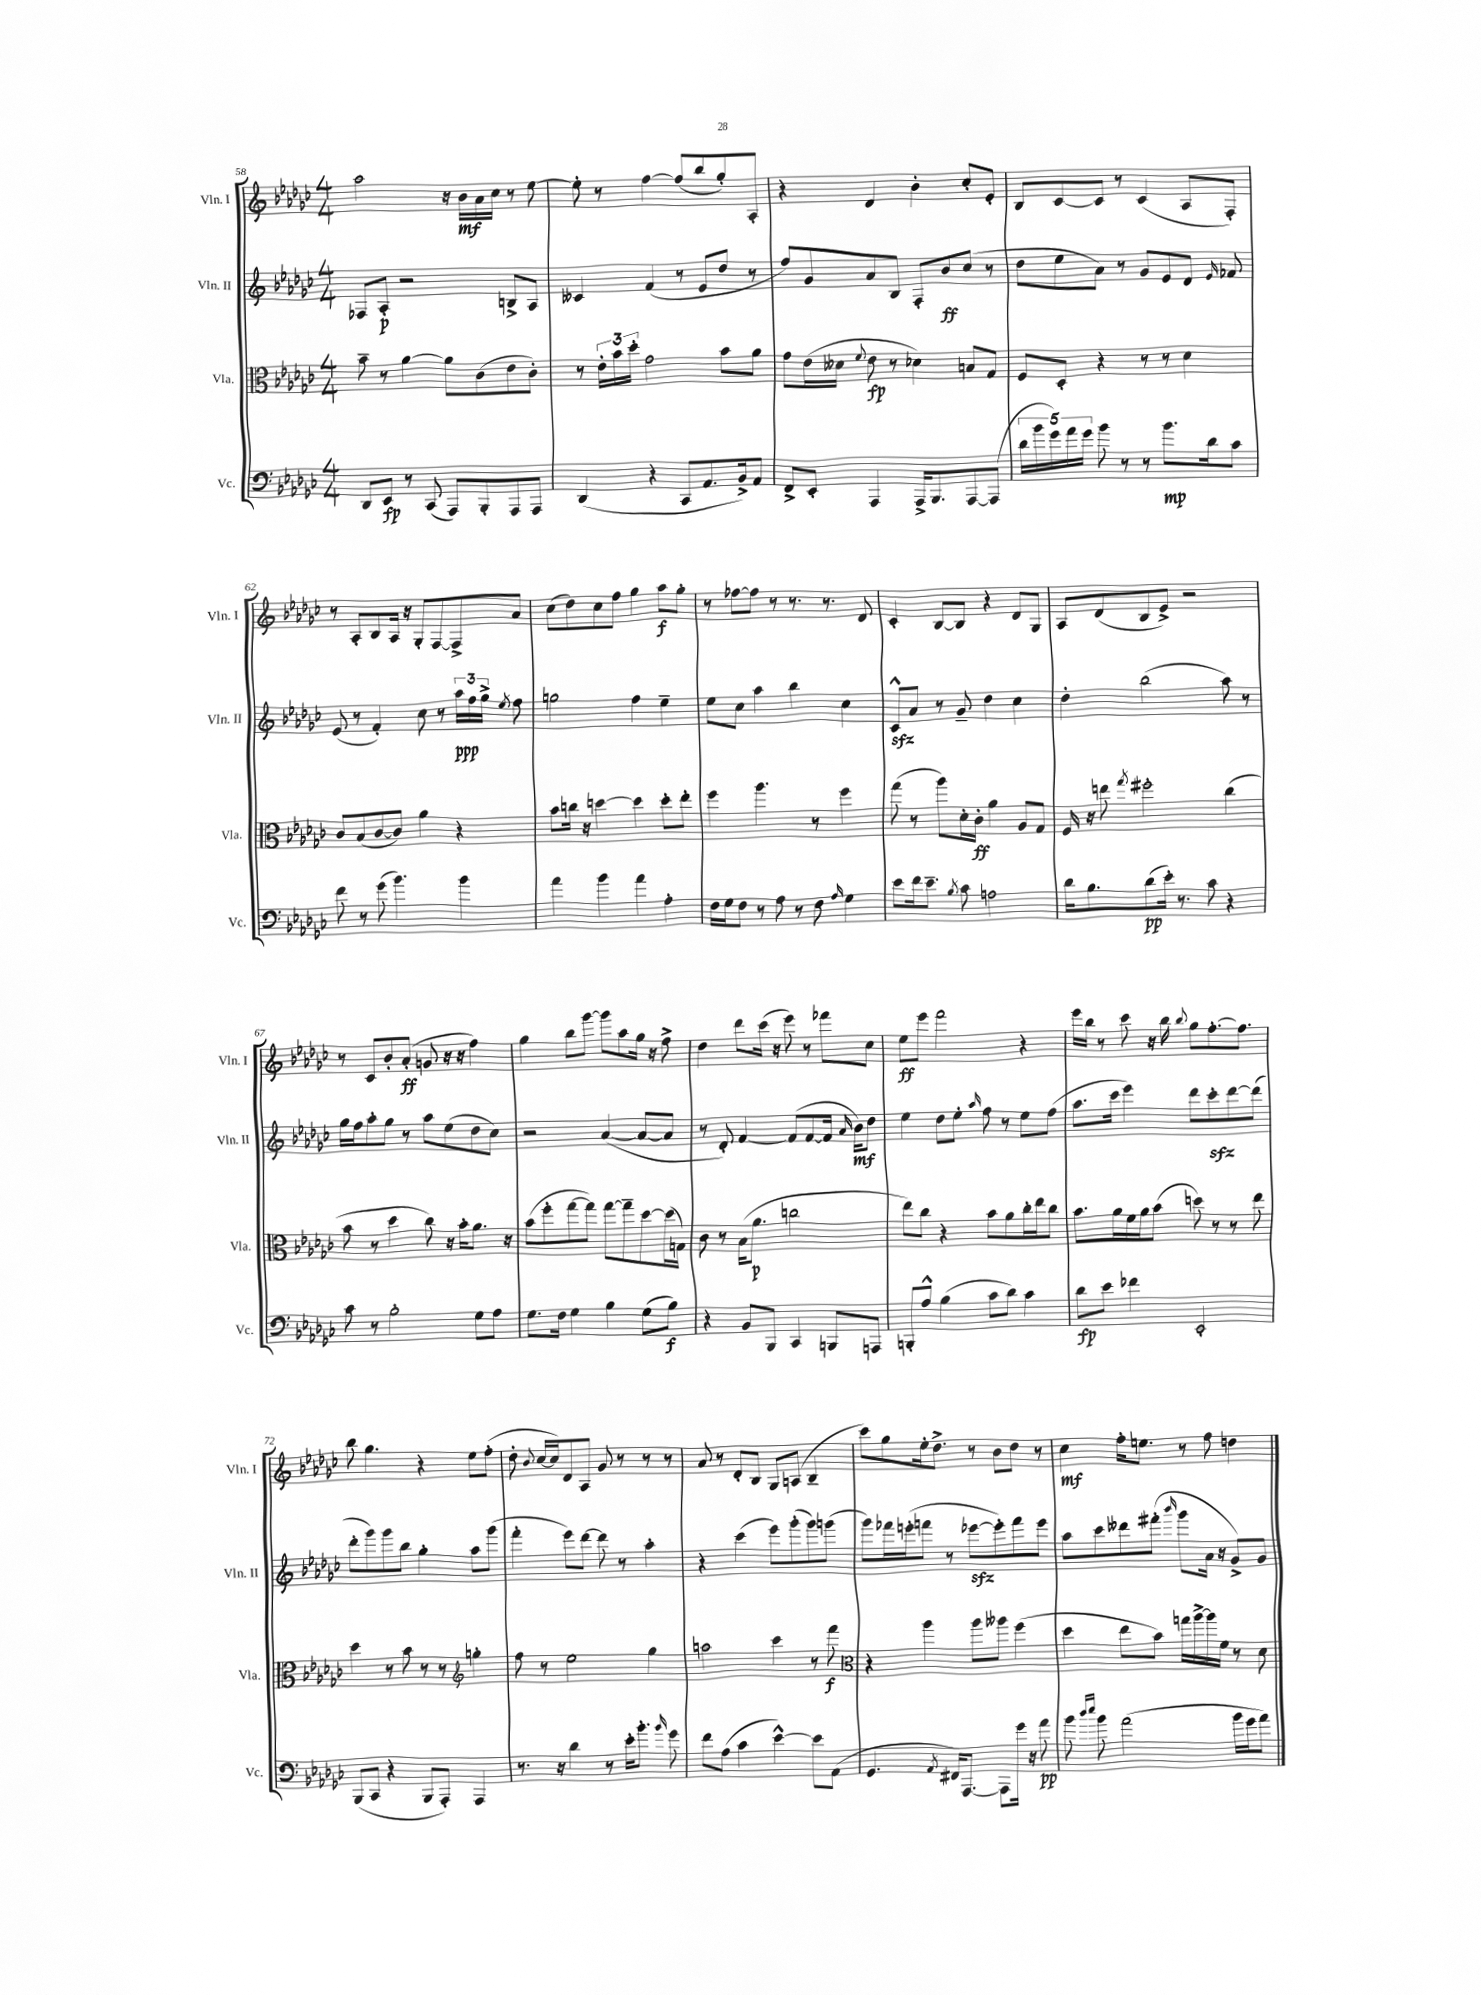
<<
\new StaffGroup <<
\new Staff = "s0" \with { instrumentName = "Vln. I" shortInstrumentName = "Vln. I" } {
    \clef treble \key ges \major \numericTimeSignature \time 4/4
    \autoBeamOff aes''2 r16 bes'16[\mf aes'16 ces''16] r8 ees''8~ |
    ees''8-. r8 f''4~ f''8[( bes''8 ges''8-.) aes8]-. |
    r4 des'4 bes'4-. ces''8[-. ees'8]-. |
    bes8[ ces'8~ ces'8] r8 ces'4( aes8[ f8]-.) |
    r8 aes8[-. bes8 aes16] r16 ges8[-. f8~ f8-> aes'8] |
    ces''8[( des''8) ces''8 f''8] ges''4 aes''8[\f ges''8]-. |
    r8 fes''8[~ fes''8] r8 r8. r8. des'8 |
    ces'4-. bes8[~ bes8] r4 des'8[ ges8] |
    aes8[ des'8( bes8 ees'8]->) r2 |
    r8 ces'8[ bes'8-. aes'8]-.\ff( g'8 r16 r16 f''4) |
    ges''4 bes''8[ ges'''8]~ ges'''8[ aes''8 ges''16] r16 f''8-> |
    des''4 des'''8[ ces'''16]( r16 ees'''8) r8 fes'''8[ ces''8] |
    ees''8[\ff ees'''8] f'''2 r4 |
    ees'''16[ bes''16] r8 ces'''8 r16 bes''16 \appoggiatura { bes''8 } ges''8[ f''8.~-. f''8.] |
    bes''8 ges''4. r4 ees''8[ f''8]-.( |
    des''8-. \appoggiatura { bes'8 } ces''16[~ ces''16) des'8 aes8] ges'8 r8 r8 r8 |
    aes'8 r8 des'8[-. bes8] ges8[ a8]( bes4-- |
    ces'''8[) ges''8 ees''16-. des''8.]-> r8 bes'8[ des''8] r8 |
    ces''4\mf f''16[-. e''8.] r8 f''8 d''4 \bar "|." |
}
\new Staff = "s1" \with { instrumentName = "Vln. II" shortInstrumentName = "Vln. II" } {
    \clef treble \key ges \major \numericTimeSignature \time 4/4
    \autoBeamOff fes8[ aes8]-.\p r2 b8[-> aes8] |
    ceses'4 f'4( r8 ees'8[ des''8] r8 |
    f''8[) ges'8 aes'8 bes8] f8[-. bes'8\ff ces''8]( r8 |
    des''8[ ees''8 aes'8]) r8 ges'8[ ees'8 des'8] \grace { ees'16 } fes'8 |
    ees'8( r8 f'4-.) ces''8 r8 \tuplet 3/2 { aes''16[\ppp f''16 ges''16]-> } \acciaccatura { ees''8 } f''8 |
    g''2 f''4 ees''4-- |
    ees''8[ ces''8] aes''4 bes''4 ces''4 |
    ces'8[-^\sfz aes'8] r8 ges'8-- des''4 ces''4 |
    des''4-. bes''2( aes''8) r8 |
    ges''16[ f''16 aes''8-. ges''8] r8 aes''8[ ees''8( des''8 ces''8]) |
    r2 aes'4~( aes'8[~ aes'8] |
    r8 des'8-.) f'4~ f'8[( f'8~ f'16] \grace { aes'16 } bes'16[\mf) des''8] |
    ees''4 des''8[ ees''8]-. \grace { aes''16 } f''8 r8 ees''8[ f''8]( |
    aes''8.[ ces'''16] ees'''4) des'''8[ ces'''8-.\sfz des'''8~ des'''8]( |
    des'''8[-. ges'''8) ges'''8 bes''8] ges''4-. aes''8[ ges'''8]( |
    f'''4-. ees'''8[) des'''8]~ des'''8 r8 aes''4-. |
    r4 ces'''4( ees'''8[) ges'''8-.( ges'''8) g'''8]( |
    ges'''8[) fes'''16 e'''16-.( f'''8] r8 ees'''8[~\sfz ees'''8-.) f'''8 ees'''8] |
    aes''8[ ces'''8 deses'''8 fis'''8]-.( \grace { bes'''16 } ges'''8[ aes'16] r16 ges'8[->) ges'8] \bar "|." |
}
\new Staff = "s2" \with { instrumentName = "Vla." shortInstrumentName = "Vla." } {
    \clef alto \key ges \major \numericTimeSignature \time 4/4
    \autoBeamOff bes'8-- r8 aes'4~ aes'8[ ces'8( ees'8 ces'8]-.) |
    r8 \tuplet 3/2 { ees'16[-. bes'16 des''16]-. } ges'2 bes'8[ aes'8] |
    ges'8[ ees'16( deses'16] \appoggiatura { f'8 } ees'8\fp r8 des'4) b8[ ges8] |
    f8[ des8]-. r4 r8 r8 des'4 |
    ces'8[ bes8( ces'8~ ces'8]) aes'4 r4 |
    bes'8[ c''16] r16 d''4~ d''4 d''8[-. ees''8]-. |
    f''4 aes''4. r8 f''4 |
    ges''8( r8 aes''8[) des'16-. ces'16]-.\ff aes'4 aes8[ ges8] |
    f16 r16 e''8 \acciaccatura { ges''8 } fis''2-. ces''4( |
    bes'8 r8 des''4 ces''8) r16 bes'16[-. aes'8.] r16 |
    bes'8[( f''8-. ges''8~ ges''8]) ges''8[~ ges''8-- des''8~ des''16( g16]) |
    ces'8 r8 bes16[( aes'8.]\p c''2 |
    ees''8[) ces''8] r4 bes'8[ aes'8 ces''16-. ees''16 ces''8] |
    bes'8.[ aes'16 f'16 aes'16 bes'8]( d''8) r8 r8 ees''8 |
    des''4 r8 bes'8 r8 r8 \clef treble g''4-. |
    f''8 r8 ees''2 ges''4 |
    a''2 ces'''4 r8 f'''8\f |
    \clef alto r4 aes''4 aes''8[ aeses''8] f''4( |
    des''4 ees''8[ bes'8]) g''16[ aes''16~-> aes''16 f'16] r8 des'8 \bar "|." |
}
\new Staff = "s3" \with { instrumentName = "Vc." shortInstrumentName = "Vc." } {
    \clef bass \key ges \major \numericTimeSignature \time 4/4
    \autoBeamOff des,8[ ees,8]\fp r8 ces,8( aes,,8[) bes,,8-. aes,,8 aes,,8] |
    des,4( r4 ces,8[ aes,8. bes,16->) aes,8] |
    f,8[-> ees,8]-. aes,,4 aes,,16[-> bes,,8. aes,,8~ aes,,8]( |
    \tuplet 5/4 { des'16[ bes'16 ges'16) aes'16 ges'16] } bes'8 r8 r8 bes'8.[\mp des'16 ces'8] |
    f'8 r8 ges'8( bes'4.) bes'4 |
    aes'4 bes'4 aes'4 aes4-. |
    f16[ ges16 f8] r8 aes8 r8 f8 \grace { aes16 } ges4 |
    ees'8[ f'16 ees'8.]-- \acciaccatura { bes8 } ces'8 a2 |
    des'16[ bes8. des'8\pp( ees'16]-.) r8. ces'8 r4 |
    ces'8 r8 bes2-. ges8[ aes8] |
    ges8.[ f16] ges4 bes4 ges8[( bes8]\f) |
    r4 bes,8[ bes,,8] ces,4 b,,8[ a,,8] |
    b,,8[-. aes8]-^ bes4( ces'8[ des'8]) ces'4 |
    des'8[\fp ees'8] fes'4 ees,2-. |
    bes,,8[( ces,8] r4 bes,,8[ aes,,8]-.) aes,,4 |
    r8. r16 des'4 r8 ees'16[-. bes'8.]-. \grace { bes'16 } ges'8 |
    f'8[ aes8]( ces'4 ees'4~-^) ees'8[ aes,8]( |
    ges,4. \acciaccatura { aes,8 } fis,16[) aes,,8.]~ aes,,8[ ges'16] r16 aes'8\pp |
    bes'8 \grace { des''16[ ees''16] } bes'8 aes'2( bes'16[ ges'16 aes'8]) \bar "|." |
}
>>
>>
\layout { \context { \Score currentBarNumber = #58 } }
